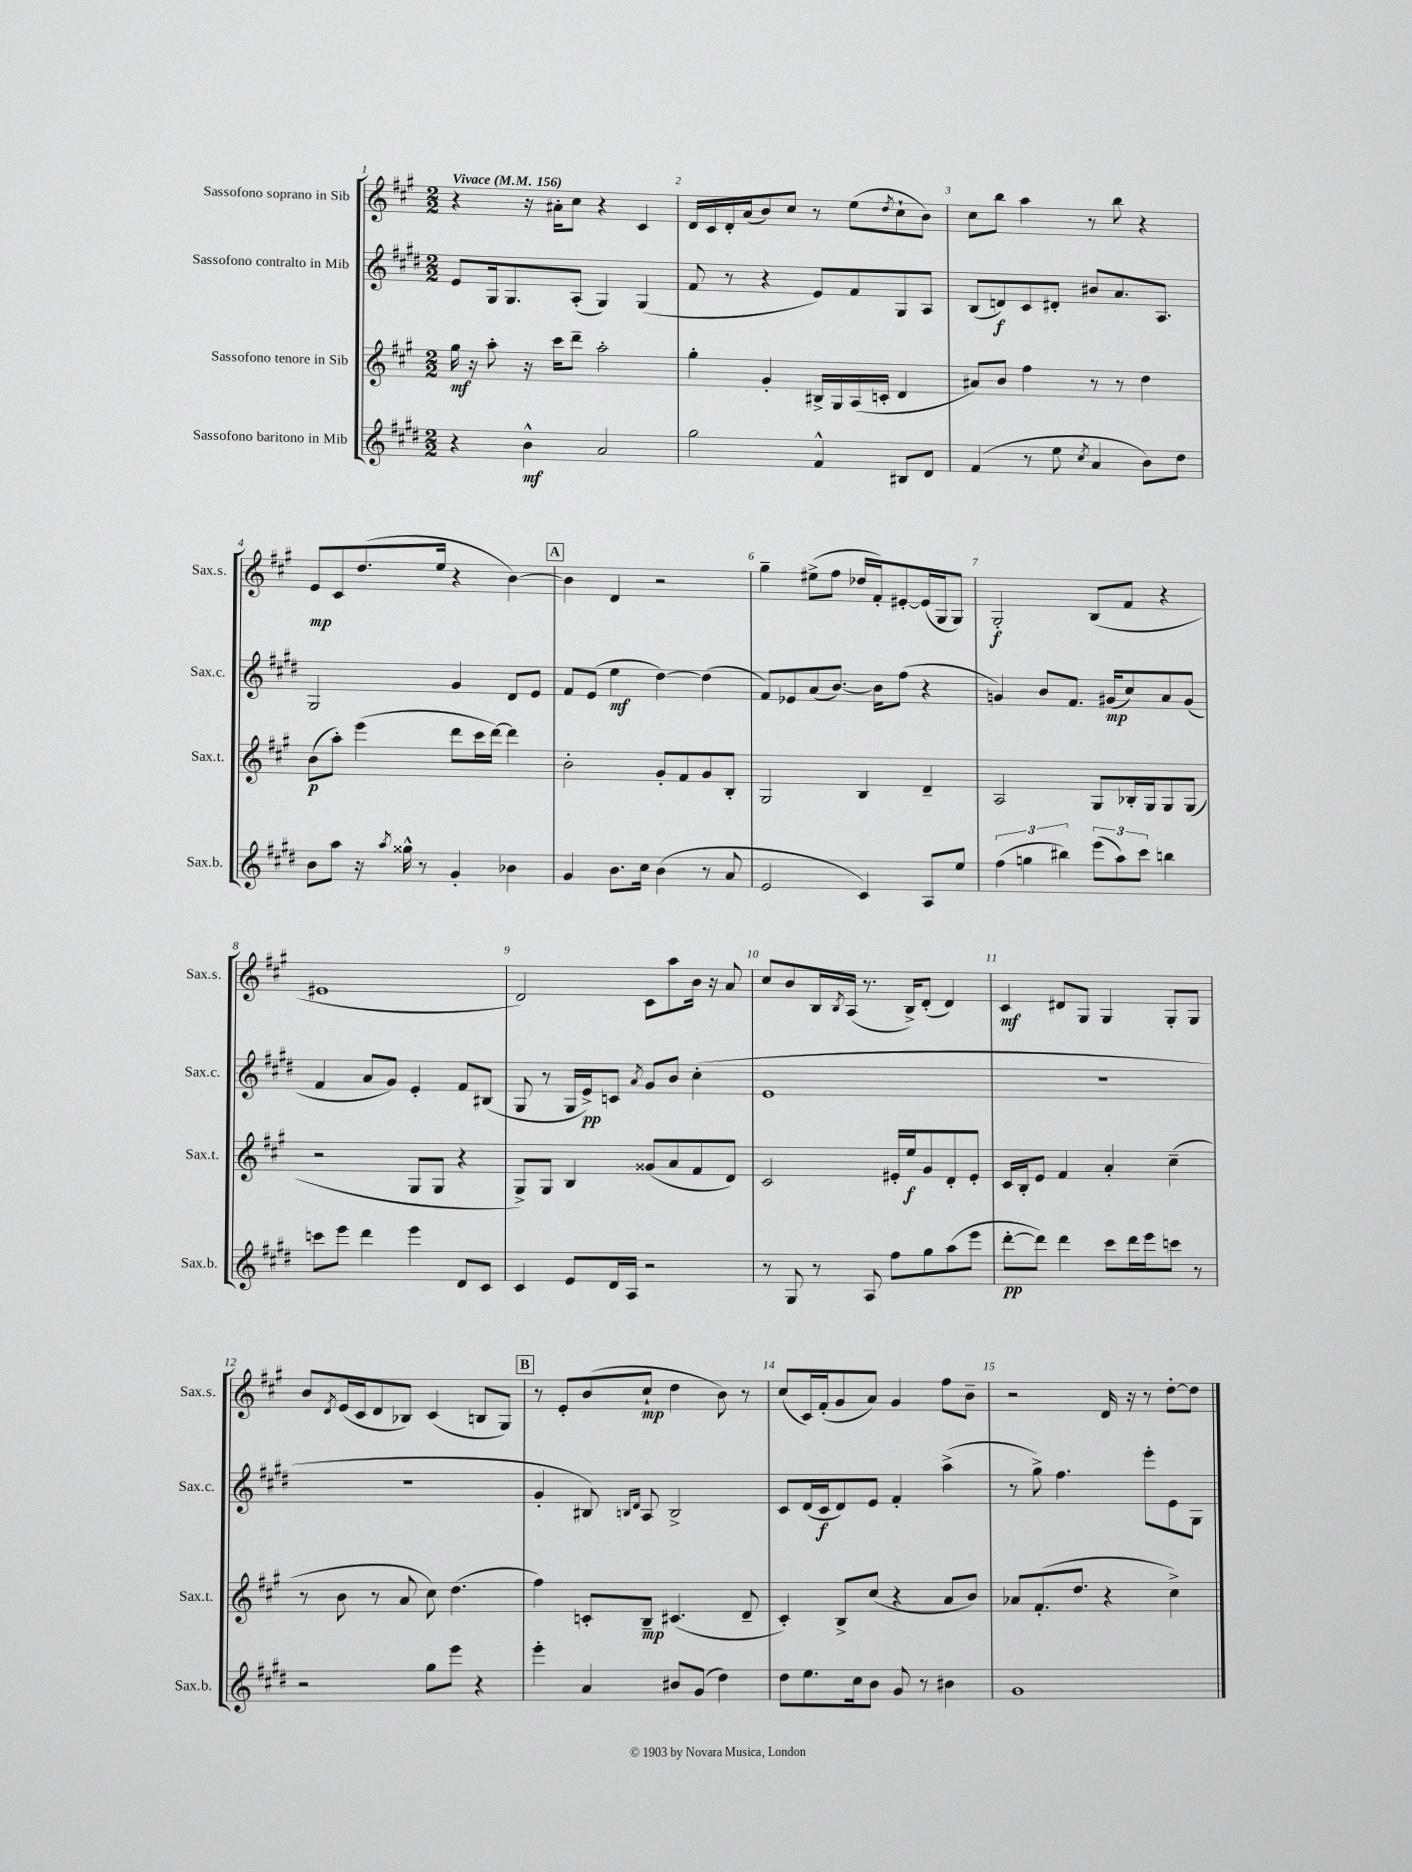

**kern	**dynam	**kern	**dynam	**kern	**dynam	**kern	**dynam
*part4	*part4	*part3	*part3	*part2	*part2	*part1	*part1
*staff4	*staff4	*staff3	*staff3	*staff2	*staff2	*staff1	*staff1
*I"Sassofono baritono in Mib	*	*I"Sassofono tenore in Sib	*	*I"Sassofono contralto in Mib	*	*I"Sassofono soprano in Sib	*
*I'Sax.b.	*	*I'Sax.t.	*	*I'Sax.c.	*	*I'Sax.s.	*
*clefG2	*	*clefG2	*	*clefG2	*	*clefG2	*
*k[f#c#g#d#]	*	*k[f#c#g#]	*	*k[f#c#g#d#]	*	*k[f#c#g#]	*
*M2/2	*	*M2/2	*	*M2/2	*	*M2/2	*
*MM156	*	*MM156	*	*MM156	*	*MM156	*
=1	=1	=1	=1	=1	=1	=1	=1
!	!	!	!	!	!	!LO:TX:a:B:t=Vivace	!
4r	.	16gg#\	mf	8e/L	.	4r	.
.	.	16r	.	.	.	.	.
.	.	8aa'\	.	16G#/k	.	.	.
.	.	.	.	8.G#/	.	.	.
4b^^\	mf	16r	.	.	.	16r	.
.	.	16ccc#\KL	.	.	.	16a#X'\KL	.
.	.	8ddd~\J	.	(8A'/J	.	8cc#\J	.
2a/	.	2aa'\	.	4G#/)	.	4r	.
.	.	.	.	(4G#/	.	4c#/	.
=2	=2	=2	=2	=2	=2	=2	=2
2gg#\	.	4gg#'\	.	8f#/	.	16d/LL	.
.	.	.	.	.	.	16c#/	.
.	.	.	.	8r	.	16d'/	.
.	.	.	.	.	.	(16a/J	.
.	.	4g#'/	.	4r	.	8b/)	.
.	.	.	.	.	.	8cc#/J	.
4f#^^/	.	16B#X^/LL	.	8e/L)	.	8r	.
.	.	16G#/	.	.	.	.	.
.	.	(16A/	.	8f#/	.	(8ee\L	.
.	.	16cn'/JJ	.	.	.	.	.
.	.	.	.	.	.	8qdd/	.
8B#X/L	.	4d/	.	8G#/	.	8cc#`\	.
8d#/J	.	.	.	8A/J	.	8b\J)	.
=3	=3	=3	=3	=3	=3	=3	=3
(4f#/	.	8a#X/L)	.	(8B/L	.	8cc#\L	.
.	.	8b/J	.	8dn/)	f	8bb\J	.
8r	.	4ff#\	.	8c#/	.	4aa\	.
8ee\	.	.	.	8d#X'/J	.	.	.
8qcc#/	.	.	.	.	.	.	.
4a/	.	8r	.	8b#X/L	.	8r	.
.	.	8r	.	8.a/	.	8bb\	.
8b\L)	.	4dd\	.	.	.	4r	.
.	.	.	.	8.A/J	.	.	.
8dd#\J	.	.	.	.	.	.	.
!!LO:LB:g=z
=4	=4	=4	=4	=4	=4	=4	=4
8b\L	.	(8b\L	p	2G#/	.	8e/L	mp
8aa\J	.	8aa'\J)	.	.	.	8c#/	.
16r	.	(4eee\	.	.	.	(8.dd/	.
8qaa/	.	.	.	.	.	.	.
16gg##X^^\	.	.	.	.	.	.	.
8r	.	.	.	.	.	.	.
.	.	.	.	.	.	16ee/Jk	.
4g#'/	.	8ddd\L	.	4g#/	.	4r	.
.	.	16ccc#\L	.	.	.	.	.
.	.	[16ddd\JJ)	.	.	.	.	.
4b-X\	.	4ddd\]	.	8d#/L	.	[4b\)	.
.	.	.	.	8e/J	.	.	.
!!LO:REH:place=s1:t=A
=5	=5	=5	=5	=5	=5	=5	=5
4g#/	.	2b'\	.	8f#/L	.	4b\]	.
.	.	.	.	(8e/J	.	.	.
8.b\L	.	.	.	4ee\	mf	4d/	.
16cc#\Jk	.	.	.	.	.	.	.
(4b\	.	8g#'/L	.	[4dd#\)	.	2r	.
.	.	8f#/	.	.	.	.	.
8r	.	8g#/	.	(4dd#\]	.	.	.
8a/	.	8B'/J	.	.	.	.	.
=6	=6	=6	=6	=6	=6	=6	=6
2e/	.	2G#/	.	8f#/L)	.	4gg#~\	.
.	.	.	.	8e-X/	.	.	.
.	.	.	.	(8a/	.	(8ee#X^\L	.
.	.	.	.	[8.b/J)	.	8ff#\J	.
4c#/)	.	4B/	.	.	.	16dd-X/LL	.
.	.	.	.	16b\KL]	.	16f#'/J)	.
.	.	.	.	(8ff#\J	.	[8e#X'/	.
8A/L	.	4d~/	.	4r	.	(16e#/L]	.
.	.	.	.	.	.	16G#/J	.
8ee/J	.	.	.	.	.	8G#/J)	.
=7	=7	=7	=7	=7	=7	=7	=7
(6ff#\	.	2A/	.	4gn/)	.	2G#'/	f
6ggn\	.	.	.	.	.	.	.
.	.	.	.	8b/L	.	.	.
6bb#X\)	.	.	.	.	.	.	.
.	.	.	.	8.f#/J	.	.	.
(12eee\L	.	8G#/L	.	.	.	(8B/L	.
.	.	.	.	(16g#X/KL	mp	.	.
12aa\)	.	.	.	.	.	.	.
.	.	16B-X'/L	.	8cc#/)	.	8f#/J	.
12ccc#\J	.	.	.	.	.	.	.
.	.	16G#/J	.	.	.	.	.
4bbn\	.	8G#/	.	8a/	.	4r	.
.	.	(8G#/J	.	(8g#/J	.	.	.
!!LO:LB:g=z
=8	=8	=8	=8	=8	=8	=8	=8
8cccn\L	.	2r	.	4f#/	.	1e#X	.
8eee\J	.	.	.	.	.	.	.
4ddd#\	.	.	.	8a/L	.	.	.
.	.	.	.	8g#/J)	.	.	.
4eee\	.	8G#/L	.	4e'/	.	.	.
.	.	8G#/J	.	.	.	.	.
8d#/L	.	4r	.	8f#/L	.	.	.
8c#/J	.	.	.	(8B#X/J	.	.	.
=9	=9	=9	=9	=9	=9	=9	=9
4c#/	.	8G#^/L)	.	8G#/	.	2d/)	.
.	.	8G#/J	.	8r	.	.	.
8e/L	.	4B/	.	16G#/LL	.	.	.
.	.	.	.	16e^/J)	pp	.	.
16d#/L	.	.	.	8cn/J	.	.	.
16A/JJ	.	.	.	.	.	.	.
.	.	.	.	8qa/	.	.	.
2r	.	(8g##X/L	.	8g#/L	.	8c#\L	.
.	.	8a/	.	8b/J	.	8aa\	.
.	.	8f#/	.	(4cc#'\	.	16b\Jk	.
.	.	.	.	.	.	16r	.
.	.	8d/J)	.	.	.	8a/	.
=10	=10	=10	=10	=10	=10	=10	=10
8r	.	2c#/	.	1e	.	8cc#/L	.
8G#/	.	.	.	.	.	8b/	.
8r	.	.	.	.	.	16B/L	.
.	.	.	.	.	.	8qB/	.
.	.	.	.	.	.	(16A/JJ	.
8A/	.	.	.	.	.	8.r	.
8ff#\L	.	16e#X'/LL	.	.	.	.	.
.	.	16ee/J	f	.	.	16B^/KL)	.
8gg#\	.	8g#/	.	.	.	(8d'/J	.
(8aa\	.	8d'/	.	.	.	4d/)	.
8eee\J	.	8e#'/J	.	.	.	.	.
=11	=11	=11	=11	=11	=11	=11	=11
[8ddd#'\L	pp	16c#/LL	.	1r	.	4c#/	mf
.	.	16B'/J	.	.	.	.	.
8ddd#\J])	.	8e/J	.	.	.	.	.
4ddd#\	.	4f#/	.	.	.	8d#X/L	.
.	.	.	.	.	.	8G#/J	.
8ccc#\L	.	4a'/	.	.	.	4G#/	.
16ddd#\L	.	.	.	.	.	.	.
16eee\J	.	.	.	.	.	.	.
8cccn\J	.	(4cc#~\	.	.	.	8G#'/L	.
8r	.	.	.	.	.	8G#/J	.
!!LO:LB:g=z
=12	=12	=12	=12	=12	=12	=12	=12
2r	.	8r	.	1r	.	8b/L	.
.	.	.	.	.	.	8qd/	.
.	.	8b\	.	.	.	(16e/L	.
.	.	.	.	.	.	16c#/J	.
.	.	8r	.	.	.	8d/	.
.	.	8a/	.	.	.	8B-X/J)	.
8gg#\L	.	8cc#\)	.	.	.	(4c#/	.
8eee\J	.	(4.dd\	.	.	.	.	.
4r	.	.	.	.	.	8Bn/L	.
.	.	.	.	.	.	8G#/J)	.
!!LO:REH:place=s1:t=B
=13	=13	=13	=13	=13	=13	=13	=13
4eee'\	.	4ff#\)	.	4g#'/	.	8r	.
.	.	.	.	.	.	8e'/L	.
4a/	.	8cn'/L	.	8B#X/)	.	(8b/	.
.	.	.	.	16qqBn/LL	.	.	.
.	.	.	.	16qqd#/JJ	.	.	.
.	.	8B~/J	mp	8A/	.	8cc#`/J	mp
8b#X/L	.	(4.c#X/	.	2B^/	.	4dd\	.
(8g#/J	.	.	.	.	.	.	.
4dd#\)	.	.	.	.	.	8b\)	.
.	.	8d~/	.	.	.	8r	.
=14	=14	=14	=14	=14	=14	=14	=14
8dd#\L	.	4c#'/)	.	8c#/L	.	(8cc#/L	.
8.ee\	.	.	.	(16d#/L	.	16c#/L)	.
.	.	.	.	16c#/J	f	(16f#'/J	.
.	.	8B^/L	.	8d#/)	.	8g#/	.
16cc#\k	.	.	.	.	.	.	.
8b\J	.	(8cc#/J	.	8e/J	.	8a/J)	.
8g#/	.	4r	.	4f#'/	.	4g#/	.
8r	.	.	.	.	.	.	.
4b#X\	.	8a/L	.	(4aa^\	.	8ff#\L	.
.	.	8b/J)	.	.	.	8b~\J	.
=15	=15	=15	=15	=15	=15	=15	=15
1g#	.	8a-X/L	.	8r	.	2r	.
.	.	(8.f#'/	.	8gg#^\)	.	.	.
.	.	.	.	4.ff#\	.	.	.
.	.	8.dd/J	.	.	.	.	.
.	.	4r	.	.	.	16d/	.
.	.	.	.	.	.	16r	.
.	.	.	.	8eee'\L	.	8r	.
.	.	4cc#^\)	.	8e\	.	[8dd'\L	.
.	.	.	.	8G#\J	.	8dd\J]	.
==	==	==	==	==	==	==	==
*-	*-	*-	*-	*-	*-	*-	*-
